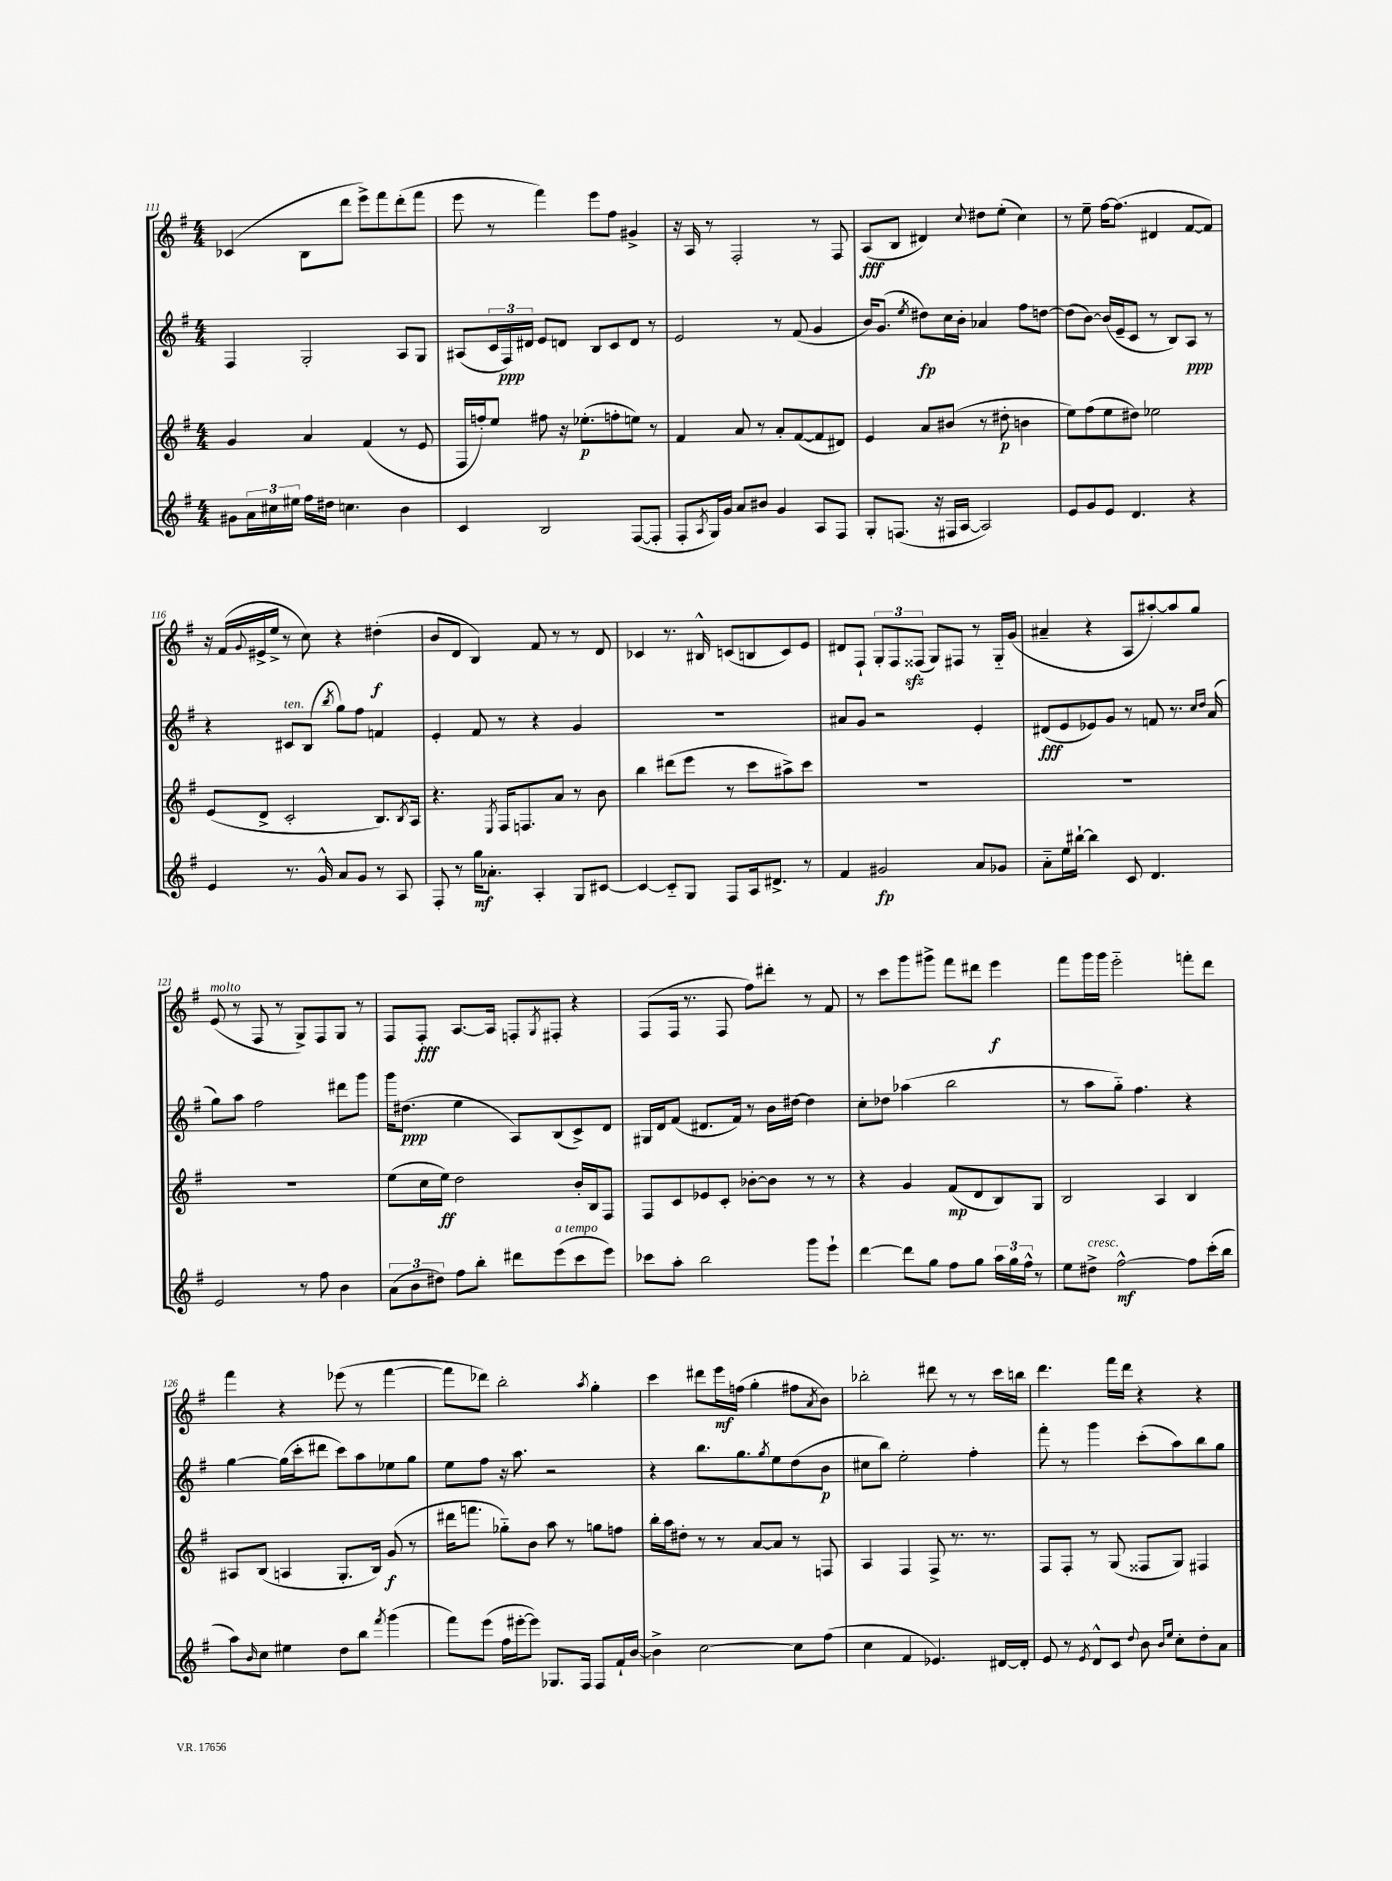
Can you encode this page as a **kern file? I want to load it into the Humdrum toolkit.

**kern	**kern	**kern	**kern
*staff4	*staff3	*staff2	*staff1
*clefG2	*clefG2	*clefG2	*clefG2
*k[f#]	*k[f#]	*k[f#]	*k[f#]
*M4/4	*M4/4	*M4/4	*M4/4
8g#	4g	4F#	(4c-
24a	.	.	.
24cc#	.	.	.
24ee#	.	.	.
16ff#	4a	2G'	8B
16dd#	.	.	.
4.cc	.	.	8ddd
.	(4f#	.	8eee^)
.	.	.	8fff#
4b	8r	8A	(8ddd'
.	8e	8G	8fff#
=	=	=	=
4c	16F#	(8A#	8eee
.	16ff')	.	.
.	8ee	24c	8r
.	.	24F#)	.
.	.	24d#	.
2B	8ff#	8e	4fff#)
.	16r	8d	.
.	(8.ee-'	.	.
.	.	8B	8eee
.	8ff'	8c	8ff#
([8F#	8ee)	8d	4g#^
8F#']	8r	8r	.
=	=	=	=
8F#'	4f#	2e	16r
.	.	.	16A
8qA	.	.	.
16G)	.	.	8r
16g	.	.	.
8a	8a	.	2F#'
8b#	8r	.	.
4g	8a'	8r	.
.	([8f#	(8f#	.
8A	8f#]	4g	8r
8F#	8d#)	.	8F#
=	=	=	=
8G'	4e	16b)	(8A
.	.	(8.g	.
(8.F	.	.	8B
.	.	8qee	.
.	8a	8dd#)	4d#)
16r	.	.	.
16F#	(8b#	16cc	.
[16A	.	16b'	.
.	.	.	8qqcc
2A])	8r	4a-	8dd#
.	8dd#'	.	(8ee'
.	4b	8ff#	4cc)
.	.	[8dd	.
=	=	=	=
8e	8ee)	(8dd]	8r
8g	(8ff#	[8b)	8ee~
8e	8ee	(16b]	[16ff#
.	.	16e~	(8.ff#]
4.d	8dd#)	8c	.
.	2ee-	8r	4d#
.	.	8B)	.
4r	.	8A	[8f#
.	.	8r	8f#])
=	=	=	=
4e	(8e	4r	16r
.	.	.	(16f#
.	.	.	8qqg
.	8d^	.	16e#^
.	.	.	16ee^
8.r	2c'	8c#	8r
.	.	(8B	8cc)
16g^^	.	.	.
.	.	8qbb	.
8a	.	8gg)	4r
8g	.	8ff#	.
8r	8.B)	4f	(4dd#'
8A	.	.	.
.	8qB	.	.
.	16A	.	.
=	=	=	=
8F#'	4.r	4e'	8b
8r	.	.	8d
16gg	.	8f#	4B)
8.a-'	.	.	.
.	8qE	.	.
.	16F#	8r	.
.	8.F	.	.
4A'	.	4r	8f#
.	8a	.	8r
8G	8r	4g	8r
[8c#	8b	.	8d
=	=	=	=
4c#_	4bb	1r	4c-
8c#'~]	(8ddd#	.	8.r
8G	8eee	.	.
.	.	.	16B#^^
8F#	8r	.	(8c
16A	8ccc	.	8B
8.d#^	.	.	.
.	8aa#^)	.	8c)
8r	8ccc	.	8e
=	=	=	=
4f#	1r	8a#	8d#
.	.	8g	8F#`
2g#	.	2r	12G'
.	.	.	12F#
.	.	.	(12F##
.	.	.	8G)
.	.	.	8F#
8a	.	4e'	8r
8g-	.	.	16G'~
.	.	.	(16g
=	=	=	=
8a'~	1r	(8d#	4a#~
16ee	.	8e	.
[16bb#`	.	.	.
4bb#]	.	8e-)	4r
.	.	8g	.
8c	.	8r	8A
4.d	.	8f	[8aa#')
.	.	8.r	8aa#]
.	.	.	8gg
.	.	16qqcc	.
.	.	16qqdd	.
.	.	(16a	.
=	=	=	=
2e	1r	8gg)	(8e
.	.	8aa	8r
.	.	2ff#	8F#
.	.	.	8r
8r	.	.	8G^)
8ff#	.	.	8F#
4b	.	8ddd#	8G
.	.	8ggg	8r
=	=	=	=
(12a	(8ee	16ggg	8F#
.	.	(8.dd#	.
12b	.	.	.
.	16cc	.	8F#'
12dd#)	.	.	.
.	16ee)	.	.
8ff#	2dd	4ee	[8.A
8bb'	.	.	.
.	.	.	16A]
8ddd#	.	8A)	8F'
.	.	.	8qG
(8eee	.	(8B	8F#'
8ccc	16b'	8c^)	4r
.	16B	.	.
8eee)	8F#	8d	.
=	=	=	=
8ccc-	8F#	16G#	(8F#
.	.	16d	.
8aa'	8c	(8f#	16F#
.	.	.	8.r
2bb	8e-	8.d#	.
.	8c'	.	8F#
.	.	16f#)	.
.	[8b-'	8r	8ff#)
.	8b-]	16b	8ddd#'
.	.	[16dd#	.
8ggg	8r	4dd#]	8r
8eee`	8r	.	8f#
=	=	=	=
[4ddd	4r	8cc'	8r
.	.	8dd-	8ccc
8ddd]	4g	(4aa-	8ggg
8gg	.	.	8ggg#^
8ff#	(8f#	2bb	8fff#
8gg	8d	.	8ddd#
24aa	8B)	.	4eee
24gg	.	.	.
24ff#^^	.	.	.
8r	8G	.	.
=	=	=	=
8ee	2B	8r	8fff#
8dd#^	.	8aa	16ggg
.	.	.	16ggg
[2ff#^^	.	8gg'~)	2eee'~
.	.	4.ff#	.
.	4A	.	.
8ff#]	4B	4r	8fff'
(16ccc'	.	.	8ddd
16bb	.	.	.
=	=	=	=
8aa)	8A#	[4gg	4fff#
16qqb	.	.	.
8cc	(8B	.	.
4ee#	4A	(16gg]	4r
.	.	16ccc'	.
.	.	8ddd#	.
8dd	8.G'	8ccc)	(8eee-
8bb	.	8aa	8r
.	16B)	.	.
8qfff#	.	.	.
(4ggg	(8g	8ee-	[4fff#
.	8r	8gg	.
=	=	=	=
8fff#)	16ddd#	8ee	8fff#]
.	8.fff	.	.
(8eee	.	8ff#	8ddd-)
16ff#	8gg-'~)	16r	2bb'
[16eee#'	.	8.aa	.
8eee#])	8b	.	.
8.G-	8aa	2r	.
.	8r	.	.
16F#	.	.	.
.	.	.	8qaa
8F#	8gg	.	4gg'
16f#`	8ff	.	.
[16b	.	.	.
=	=	=	=
4b^]	16bb'	4r	4ccc
.	16aa	.	.
.	8dd#'	.	.
[2cc	8r	8.bb	8ddd#
.	8r	.	16eee
.	.	8.gg	(16ff
.	[8a	.	4gg'
.	.	8qgg	.
.	8a]	8ee	.
8cc]	8r	(8dd	8ff#
.	.	.	8qa
(8ff#	8F	8b	8b)
=	=	=	=
4cc	4A	8cc#	2bb-'
.	.	8bb)	.
4f#	4F#	2ee'	.
4.e-)	8F#^	.	8ddd#
.	8.r	.	8r
.	.	4ff#'	8r
.	8.r	.	.
[16d#	.	.	16ccc
16d#']	.	.	16bb
=	=	=	=
8e	8F#	8fff#'	4.ddd
8r	8F#'	8r	.
8qe	.	.	.
8d^^	8r	4ggg	.
8c	(8G	.	16fff#
.	.	.	16ddd
8qqdd	.	.	.
8b	8F##	(8ccc'	4r
16qqb	.	.	.
16qqee	.	.	.
8cc'	8G)	8aa)	.
8dd'	4F#	8bb	4r
8a	.	8gg	.
==	==	==	==
*-	*-	*-	*-
